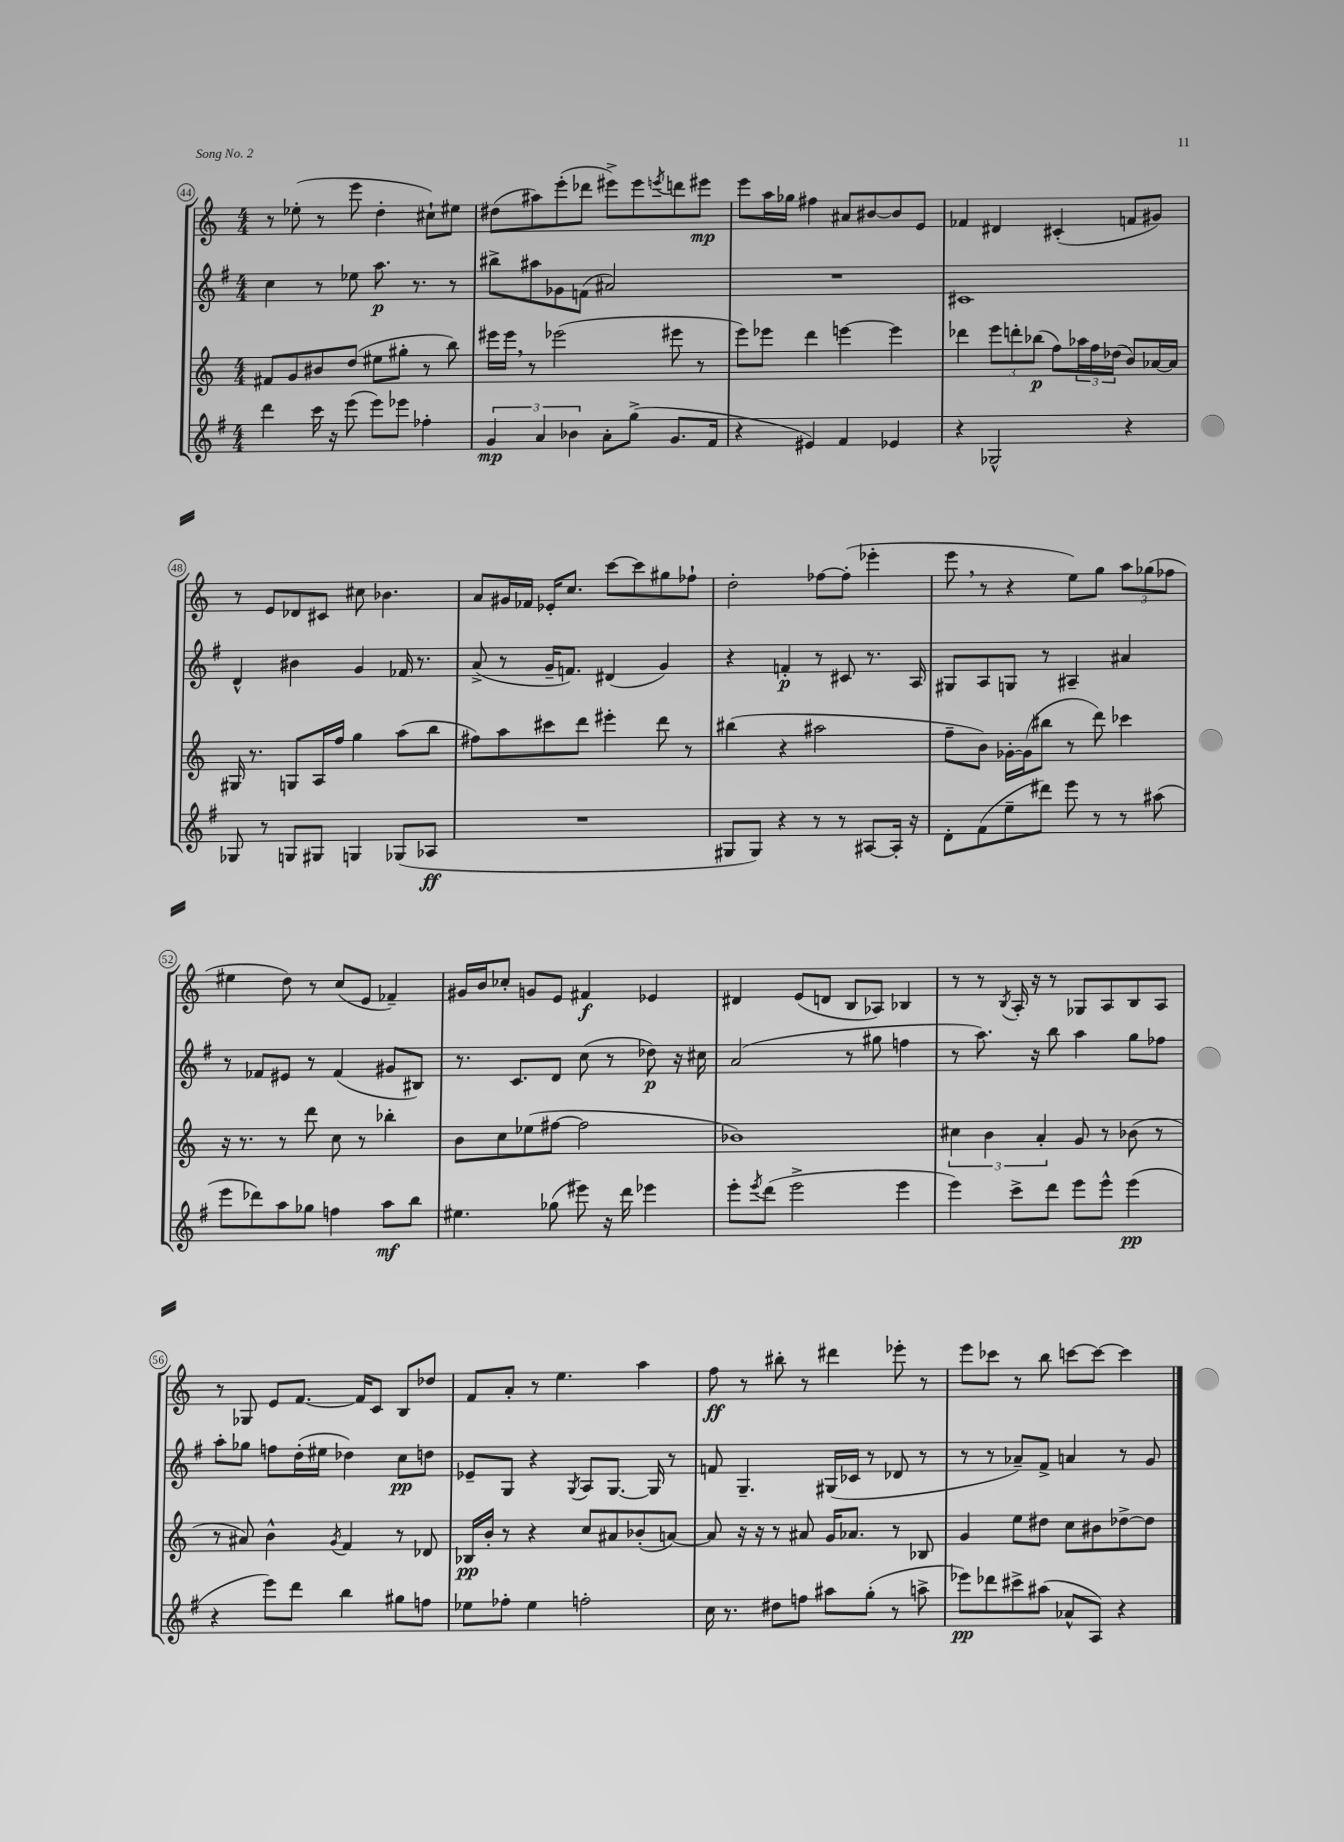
<<
\new StaffGroup <<
\new Staff = "s0" {
    \clef treble \key c \major \numericTimeSignature \time 4/4
    r8 ees''8-.( r8 e'''8 d''4-. cis''8-!) eis''8 |
    dis''8( ais''8) e'''8-.( des'''8 eis'''8->) eis'''8 \acciaccatura { e'''8 } d'''8 eis'''8\mp |
    e'''8 a''16 ges''16 fis''4 ais'8 bis'8~ bis'8 e'8 |
    fes'4 dis'4 cis'4-.( f'8 gis'8) |
    r8 e'8 des'8 cis'8 cis''8 bes'4. |
    a'8 gis'16 fes'16 ees'16-. c''8. c'''8~ c'''8 gis''8 fes''8-! |
    d''2-. fes''8~ fes''8-.( ees'''4-. |
    e'''8 \breathe r8 r4 e''8) g''8 \tuplet 3/2 { a''8 ges''8( fes''8 } |
    eis''4 d''8) r8 c''8( e'8 fes'4--) |
    gis'16 b'16 ces''8-. g'8 e'8 fis'4\f ees'4 |
    dis'4 e'8( d'8 b8 aes8) bes4 |
    r8 r8 \acciaccatura { b8 } a16-. r16 r8 ges8 a8 b8 a8 |
    r8 ges8 e'8 f'8.~ f'16 c'8 b8 des''8 |
    f'8 a'8-. r8 e''4. a''4 |
    f''8\ff r8 bis''8-. r8 dis'''4 ees'''8-. r8 |
    e'''8 ces'''8 r8 b''8 c'''8~ c'''8~ c'''4 \bar "|." |
}
\new Staff = "s1" {
    \clef treble \key g \major \numericTimeSignature \time 4/4
    c''4 r8 ees''8 a''8.\p r8. r8 |
    bis''8-> ais''8 ges'8 f'8( ais'2) |
    R1 |
    cis'1 |
    d'4-^ bis'4 g'4 fes'16 r8. |
    a'8->( r8 g'16-- f'8.) dis'4( g'4) |
    r4 f'4-.\p r8 cis'8 r8. a16 |
    gis8 a8 g8 r8 ais4-- ais'4 |
    r8 fes'8 eis'8 r8 fes'4( gis'8 bis8) |
    r8. c'8. d'8 c''8( r8 des''8\p) r16 cis''16 |
    a'2( r8 gis''8 f''4 |
    r8 a''8.) r16 b''8 a''4 g''8 fes''8 |
    a''8-. ges''8 f''8 d''16-.( eis''16 des''4) c''8\pp d''8 |
    ees'8-- g8 r4 \acciaccatura { g8 } a8 g8.~ g16 r8 |
    f'8 g4.-- gis16( ces'16 r8 des'8 r8 |
    r8 r8 aes'8--) fis'8-> a'4 r8 g'8 \bar "|." |
}
\new Staff = "s2" {
    \clef treble \key c \major \numericTimeSignature \time 4/4
    fis'8 g'8 bis'8 d''8( eis''8 gis''8-. r8 b''8) |
    eis'''16 eis'''16 \breathe r8 ees'''2( eis'''8 r8 |
    e'''8) ees'''8 d'''4 e'''4~ e'''4 |
    des'''4 \tuplet 3/2 { e'''8 d'''8-. bes''8\p( } f''8) \tuplet 3/2 { aes''16 f''16 des''16( } b'8) aes'16~ aes'16 |
    gis16 r8. g8 a16 f''16 g''4 a''8( b''8 |
    fis''8) a''8 cis'''8 d'''8 eis'''4-. d'''8 r8 |
    bis''4( r4 ais''2 |
    f''8-- b'8) ges'16~-. ges'16( bis''8 r8 d'''8) ces'''4 |
    r16 r8. r8 d'''8 c''8 r8 bes''4-. |
    b'8 c''8 ees''8( fis''8~ fis''2 |
    bes'1) |
    \tuplet 3/2 { cis''4 b'4 a'4-. } g'8 r8 bes'8( r8 |
    r8 ais'8) b'4-^ \acciaccatura { g'8 } f'4 r8 des'8 |
    bes16\pp b'16-. r8 r4 c''8 ais'8 bes'8-.( a'8~) |
    a'8 r16 r16 r8 ais'8 g'16 aes'8. r8 bes8 |
    g'4 e''8 dis''8 c''8 bis'8 des''8~-> des''8 \bar "|." |
}
\new Staff = "s3" {
    \clef treble \key g \major \numericTimeSignature \time 4/4
    d'''4 c'''16 r16 e'''8( e'''8) ees'''8 fes''4-. |
    \tuplet 3/2 { g'4\mp a'4 bes'4 } a'8-. g''8->( g'8. fis'16 |
    r4 eis'4) fis'4 ees'4 |
    r4 ges2-^ r4 |
    ges8 r8 g8 gis8 g4 ges8( aes8\ff |
    R1 |
    gis8 gis8) r4 r8 r8 ais8~ ais16-. r16 |
    d'8-. fis'8( e''8-- dis'''8) e'''8 r8 r8 ais''8( |
    e'''8 des'''8) a''8 ges''8 f''4 a''8\mf b''8 |
    eis''4. ges''8( eis'''8) r16 d'''16 ees'''4 |
    e'''8-. \acciaccatura { e'''8 } d'''8( e'''2-> e'''4 |
    e'''4) c'''8-> d'''8 e'''8 e'''8-^ e'''4\pp( |
    r4 e'''8) d'''8 b''4 gis''8 f''8 |
    ees''8 fes''8-. ees''4 f''2-. |
    c''16 r8. dis''8 f''8 ais''8 g''8-.( r8 a''8-> |
    ees'''8\pp) des'''8 cis'''8-> ais''8( aes'8-^ a8) r4 \bar "|." |
}
>>
>>
\layout { \context { \Score currentBarNumber = #44 \override BarNumber.stencil = #(make-stencil-circler 0.1 0.3 ly:text-interface::print) } }
